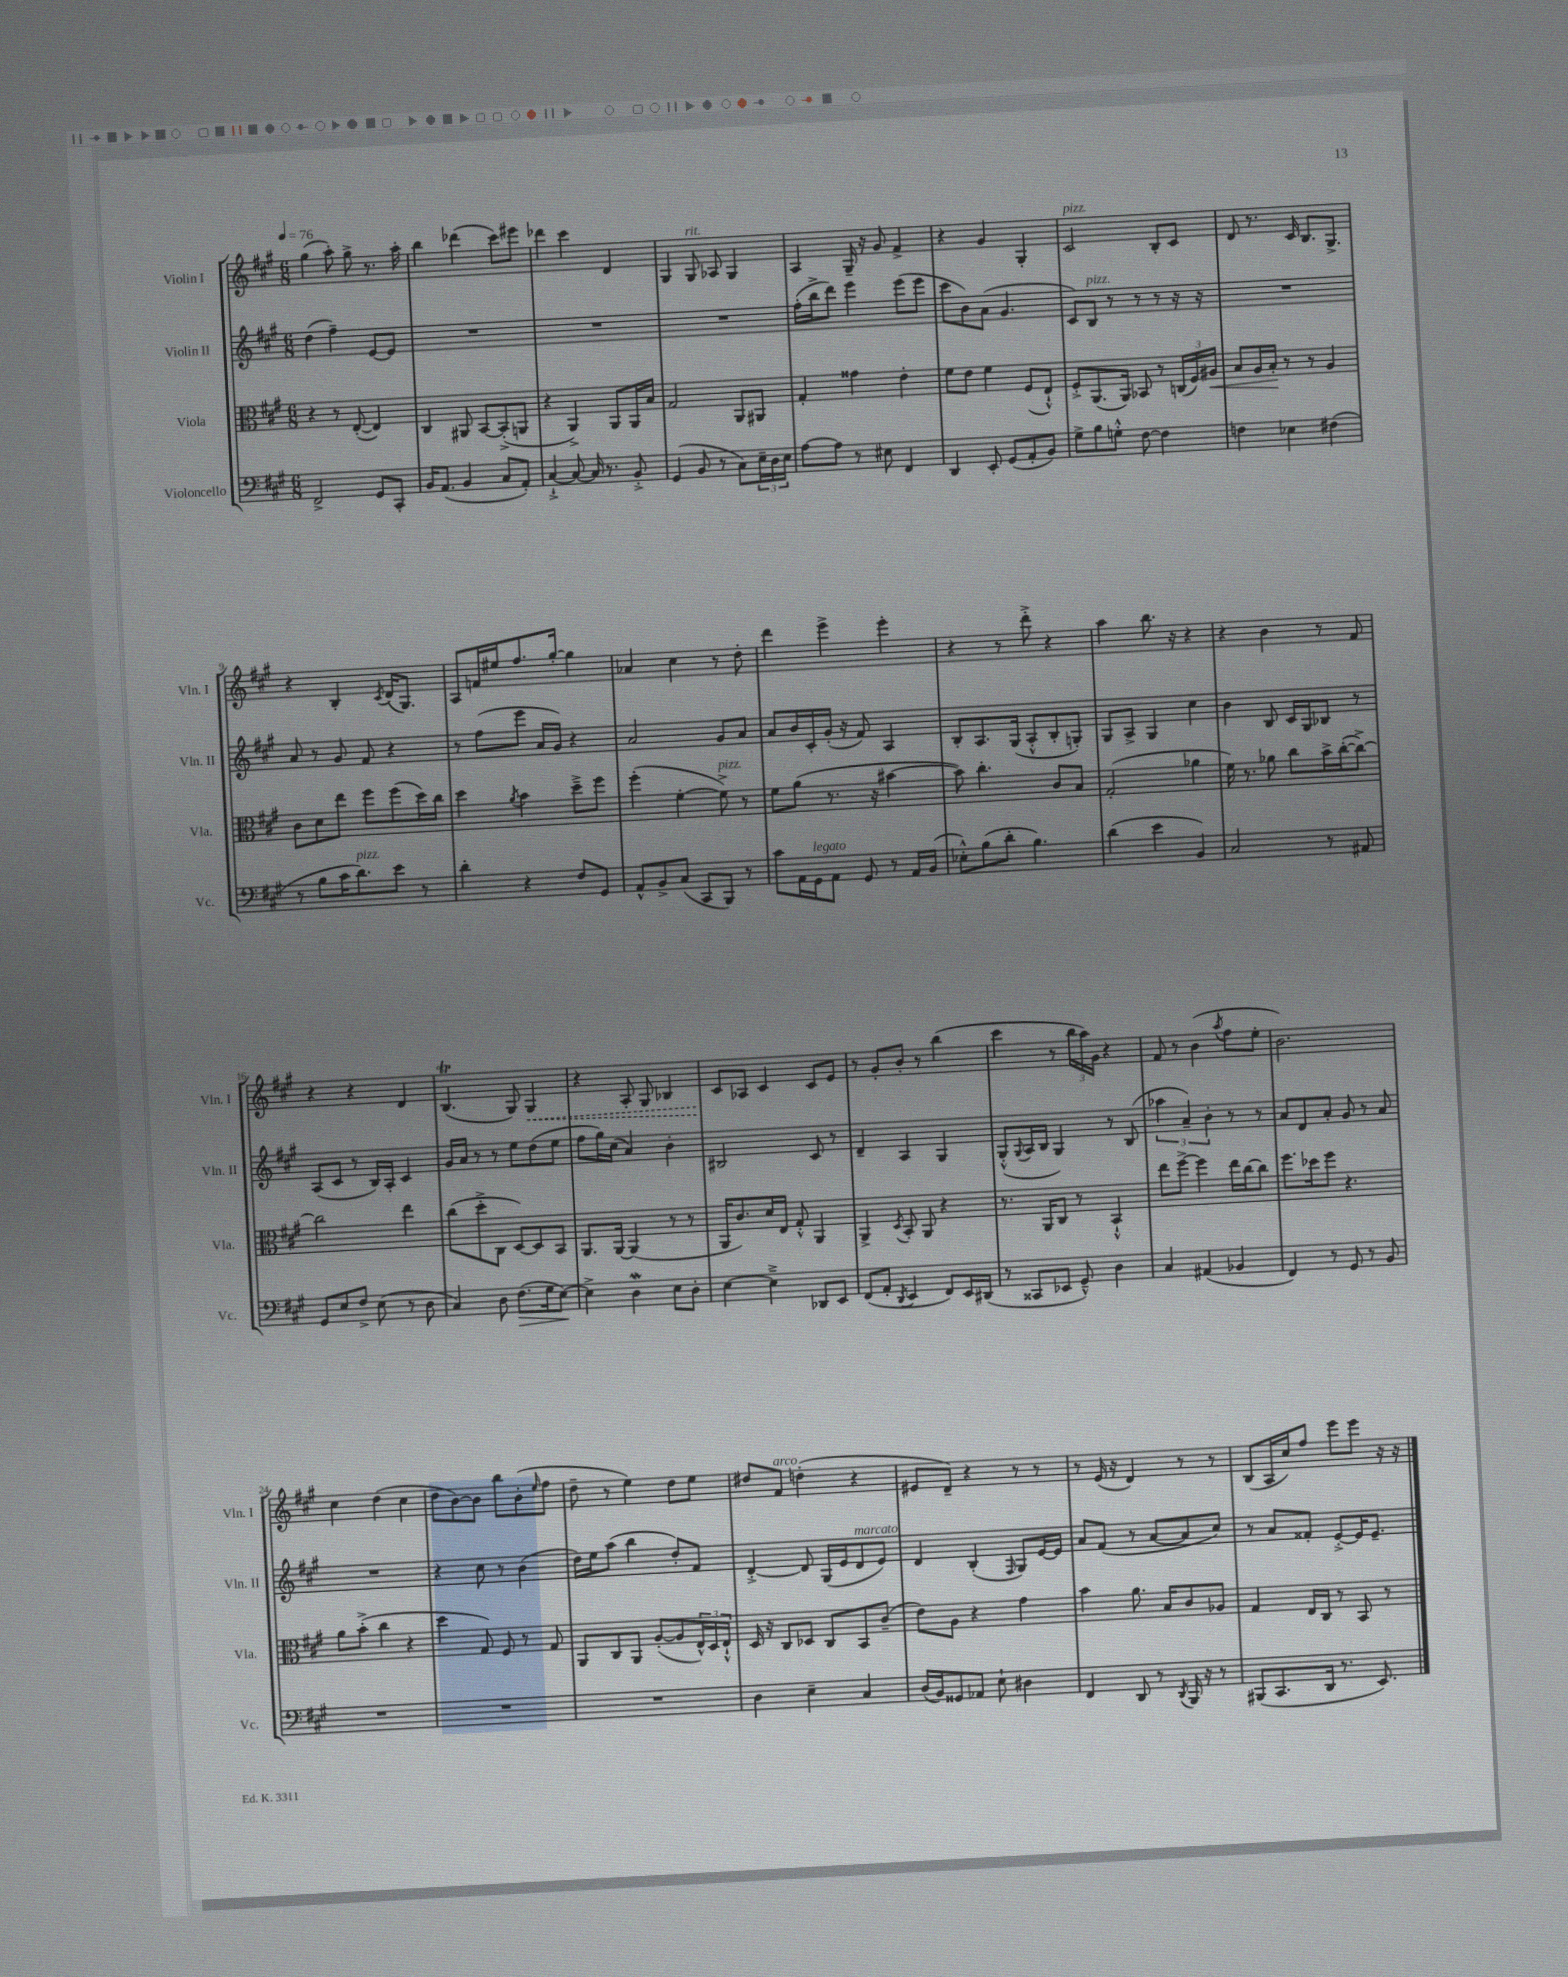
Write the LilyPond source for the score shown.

<<
\new StaffGroup <<
\new Staff = "s0" \with { instrumentName = "Violin I" shortInstrumentName = "Vln. I" } {
    \clef treble \key a \major \numericTimeSignature \time 6/8 \tempo 4 = 76
    gis''4( a''8-.) gis''8-> r8. a''16-. |
    b''4 des'''4( cis'''8) eis'''8 |
    des'''4 cis'''4 d'4 |
    gis4 gis8^\markup { \italic "rit." } aes8 gis4 |
    a4 gis16-- r16 gis'8 fis'4-> |
    r4 gis'4 gis4-. |
    cis'2^\markup { \italic "pizz." } b8-. cis'8 |
    d'8 r8. cis'16 b8. gis8.-> |
    r4 b4-. \acciaccatura { cis'8 } d'16( gis8.) |
    a8 f'16 eis''16 fis''8. gis''16~-. gis''4 |
    aes'4 cis''4 r8 d''8-. |
    d'''4 e'''4-> e'''4-. |
    r4 r8 d'''8-.-> r4 |
    a''4 b''8. r16 r4 |
    r4 b'4 r8 fis'8 |
    r4 r4 d'4 |
    b4.\trill( gis8) \once \override Hairpin.style = #'dashed-line gis4\< |
    r4 a8-. gis8 bes4 |
    cis'8\! aes8 cis'4 cis'8 e'8 |
    r8 gis'8-. b'8-. r8 b''4( |
    cis'''4 r8 \tuplet 3/2 { b''16 a''16) gis'16 } r4 |
    fis'8 r8 b'4( \acciaccatura { a''8 } fis''8 e''8-. |
    b'2.) |
    cis''4 d''4( cis''4 |
    d''8 b'8~) b'8 b''8 b'8-.( \grace { e''16 } fis''8 |
    d''8-- r8 e''4) d''8 e''8 |
    dis''8 fis'8^\markup { \italic "arco" } d''4-.( r4 |
    eis'8 d'8--) r4 r8 r8 |
    r8 e'16( r16 d'4) r8 r8 |
    b8( a16 cis''16) fis''8 e'''8 e'''8 r16 r16 \bar "|." |
}
\new Staff = "s1" \with { instrumentName = "Violin II" shortInstrumentName = "Vln. II" } {
    \clef treble \key a \major \numericTimeSignature \time 6/8
    d''4( fis''4--) e'8~ e'8 |
    R2. |
    R2. |
    R2. |
    fis''16-.( b''16-> d'''8) e'''4 e'''8( e'''8 |
    cis'''8 b'8) a'8( gis'4. |
    cis'8) b8^\markup { \italic "pizz." } r8 r8 r8 r16 r16 |
    R2. |
    a'8 r8 gis'8 fis'8 r4 |
    r8 fis''8( e'''8 a'16 gis'16) r4 |
    a'2 gis'8 a'8 |
    a'8 b'16 cis'16-. gis'16-.( r16 fis'8) a4 |
    b8-. a8. gis16( a8-.-^ b8-. g8-.) |
    gis8 a8-> gis4 cis''4 |
    b'4 b8 cis'16 gis16 bes8 r8 |
    a8( cis'8 r8 b16) a16-. cis'4 |
    gis'16 a'16 r8 r8 e''8 d''8( e''8 |
    fis''8 gis''16) cis''16( a'4) b'4-. |
    bis2 cis'8 r8 |
    d'4-- a4 gis4 |
    gis8-.-^( \appoggiatura { gis8 } a16 b16 gis4) r8 b8( |
    \tuplet 3/2 { aes''4 a'4--) b'4-. } r8 r8 |
    a'8 d'8 a'8-. gis'8 r8 a'8 |
    R2. |
    r4 cis''8 r8 b'4( |
    d''16) e''16 a''8( b''4 d''8-.) fis'8 |
    d'4~-.-> d'8 gis16( e'16 d'8^\markup { \italic "marcato" } e'8) |
    d'4 b4-.( \grace { fis16 } gis8) e'16~ e'16 |
    a'8 fis'8( r8 a'8~ a'8 cis''8) |
    r8 a'8 fisis'8-. e'8~-.-> e'16 e'8.-- \bar "|." |
}
\new Staff = "s2" \with { instrumentName = "Viola" shortInstrumentName = "Vla." } {
    \clef alto \key a \major \numericTimeSignature \time 6/8
    r4 r8 e8~-.( e4) |
    cis4 ais,8 b,8~ b,8-.->( a,8 |
    r4 a,4->) a,8 a,16 b16 |
    gis2 a,8 ais,8 |
    gis4-. gisis'4 e'4-. |
    fis'8 e'8 fis'4 fis8( e8-!-^) |
    fis8-.-> a,8.( a,16) bes,8 r8 \tuplet 3/2 { c16( fis16) ais16\< } |
    b8 a16 b16-.\! r8 r8 a4 |
    cis'8 d'8 e''8 fis''8 fis''8( d''16) cis''16 |
    d''4 \acciaccatura { a'8 } b'4 d''8---> fis''8 |
    fis''4-.( fis'4~-. fis'8->^\markup { \italic "pizz." }) r8 |
    fis'8 a'8( r8. r16 bis'4~ |
    bis'8) cis''4.-. cis'8 b8 |
    gis2-.( aes'4 |
    fis'16) r8. aes'8 cis''8 b'16-> cis''16~-.( cis''8~->) |
    cis''2 e''4 |
    cis''8( d''8-.-> cis8 d8~) d8 b,8 |
    a,8. a,16~ a,4( r8 r8 |
    a,16 cis'8.) d'16 e16 gis8-.-^ a,4 |
    a,4-> \acciaccatura { d8 } b,8-. a,8 r4 |
    r8. a,16 cis8 r8 b,4-!-^ |
    e''8 fis''8~-> fis''4 e''16 cis''16~ cis''8 |
    fis''8. des''16 fis''8 r4. |
    a'8 b'8-.->( cis''4 r4 |
    d''4 gis8) fis8 r8 gis8 |
    a,8 cis8 a,8 a8~-.( a8 \tuplet 3/2 { e16-^) d16 e16-!-^ } |
    d16 r16 cis8 des8 cis8 b,8 cis'8--( |
    e'8) a8 r4 gis'4 |
    b'4 a'8. b16 cis'8 aes8 |
    gis4 e16 cis16 r8 b,8 r8 \bar "|." |
}
\new Staff = "s3" \with { instrumentName = "Violoncello" shortInstrumentName = "Vc." } {
    \clef bass \key a \major \numericTimeSignature \time 6/8
    fis,2-> gis,8 cis,8-. |
    b,16 a,8.( b,4 cis8 a,8-.) |
    cis4~-!-> cis8~ cis16 r8. b,8-.-> |
    gis,4( b,8 r8 cis8) \tuplet 3/2 { e16-- d16 e16 } |
    a8~ a8 r8 eis8 fis,4 |
    d,4 e,8-. gis,8( a,8-. b,8) |
    gis8-> b8 g8-.-^ fis8~ fis4 |
    f4 ees4 fis4( |
    r8 b8 cis'16 d'8.^\markup { \italic "pizz." }) e'8 r8 |
    d'4-. r4 fis8 gis,8 |
    a,8-^ b,8-> cis8( cis,8 b,,8) r8 |
    cis'8 a,16 gis,16^\markup { \italic "legato" } a,8 gis,8 r8 a,16 b,16( |
    ees8-.-^) b8( d'8-. b4.) |
    d'4( e'4 b,4) |
    cis2 r8 ais,8 |
    gis,8 e8 fis8-> e8( r8 d8 |
    cis4) d8 fis8.\>( gis16 e8~\!) |
    e4-> d4\mordent e8 d8-. |
    e4~ e4---> des,8 e,8 |
    fis,8( a,8-. \acciaccatura { d,8 } e,4 fis,8) e,16 dis,16( |
    r8 cisis,8 ees,8 gis,8---^) d4 |
    cis4 ais,4( bes,4 |
    fis,4) r8 gis,8 r8 b,8 |
    R2. |
    R2. |
    R2. |
    d4 e4-- cis4 |
    d16( b,16) gisis,8 aes,8 e8-! dis4 |
    fis,4 d,8 r8 \acciaccatura { d,8 } b,,16 r16 r8 |
    bis,,8( cis,8. d,16 r8. e,8.) \bar "|." |
}
>>
>>
